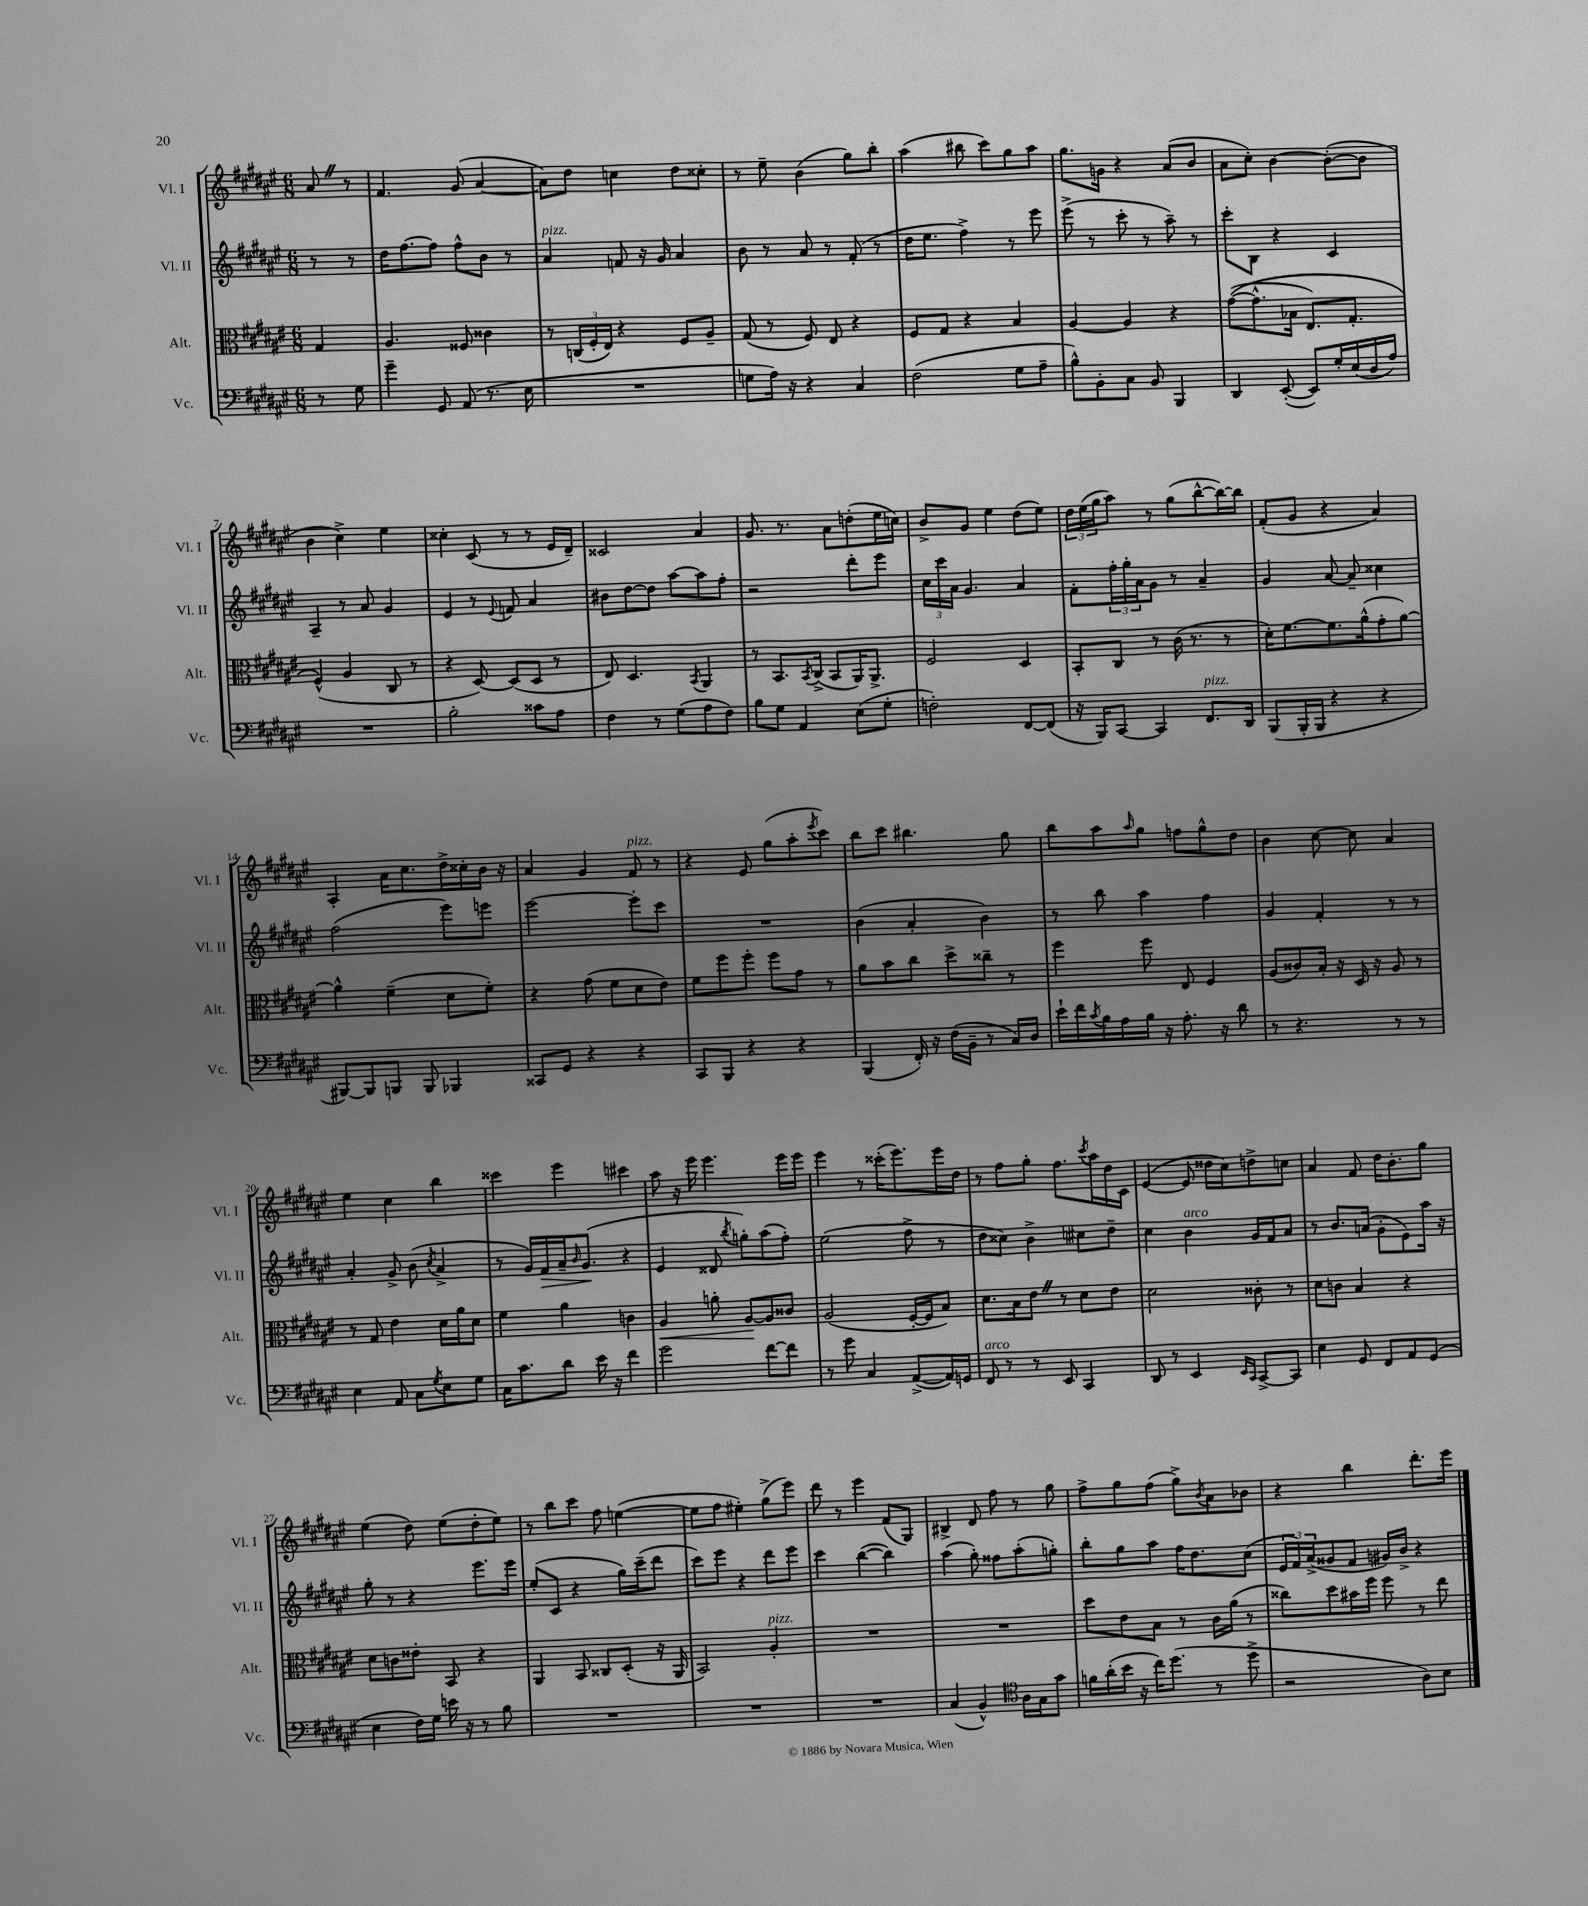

**kern	**kern	**kern	**kern
*staff4	*staff3	*staff2	*staff1
*clefF4	*clefC3	*clefG2	*clefG2
*k[f#c#g#d#a#e#]	*k[f#c#g#d#a#e#]	*k[f#c#g#d#a#e#]	*k[f#c#g#d#a#e#]
*M6/8	*M6/8	*M6/8	*M6/8
8r	4G#	8r	8a#
8G#	.	8r	8r
=	=	=	=
4g#~	4.A#	16dd#	4.f#
.	.	[8.ff#	.
8GG#	.	8ff#]	.
(8AA#	8F##	8ff#^^	(8g#
8.r	4c##	8b	[4a#
.	.	8r	.
16E#	.	.	.
=	=	=	=
2.r	8r	4a#	8a#])
.	(24C	.	8dd#
.	24F#'	.	.
.	24E#)	.	.
.	4r	8f	4cc
.	.	16r	.
.	.	16g#	.
.	8F#	4a#	8dd#
.	8A#~	.	8cc##'
=	=	=	=
8G	(8G#	8b	8r
16A#)	8r	8r	8ee#~
16r	.	.	.
4r	8F#)	8a#	(4b
.	8E#	8r	.
4C#	4r	(8f#'	8gg#)
.	.	8r	8bb'
=	=	=	=
(2F#	8F#	16dd#	(4aa#
.	.	8.ee#	.
.	8G#	.	.
.	4r	4ff#^)	8bb#
.	.	.	8ccc#)
8G#	4B	8r	8gg#
8A#~	.	8eee#	8aa#
=	=	=	=
8B^^)	[4A#	(8eee#^	8.gg#
8BB'	.	8r	.
.	.	.	16g
8C#	4A#]	8ccc#'	4r
8BB	.	8r	.
4BBB	4r	8aa#~)	(8a#
.	.	8r	8b
=	=	=	=
4DD#	&(([8g#	8ccc#'	8a#
.	8.g#^^]	8B	8cc#')
([8EE#'	.	4r	[4b
.	16B-	.	.
8EE#])	8.E#)	.	.
16G#'	.	4c#	(8b'_
(16E#	8.G#'	.	.
16D#	.	.	8b]
16A#)	.	.	.
=	=	=	=
2.r	(4F#^^&)	4A#~	4b
.	4A#	8r	4cc#^)
.	.	8a#	.
.	8C#	4g#	4ee#
.	8r	.	.
=	=	=	=
2B'	4r	4e#	4cc##'
.	[8D#)	8r	(8c#
.	.	8qqe#	.
.	(8D#]	8f	8r
8c##	8D#	4a#	8r
8A#	8r	.	16e#
.	.	.	16d#~)
=	=	=	=
4F#	8E#)	8b#	2c##
.	4.D#	[8dd#	.
8r	.	8dd#]	.
(8G#	.	[8aa#	.
.	8qBB	.	.
8A#	4AA#	8aa#]	4a#
8F#)	.	8ff#'	.
=	=	=	=
8B	8r	2r	8.g#
8G#	8.BB	.	.
.	.	.	8.r
4AA#	.	.	.
.	8qBB	.	.
.	(16C#^	.	.
.	8BB	.	8a#
(8E#	16AA#)	8ddd#'	(8dd'
.	8.AA#^	.	.
8G#'	.	8eee#	16ee#
.	.	.	16cc)
=	=	=	=
2F')	2F#	24cc#	8b^
.	.	24ccc#	.
.	.	24a#	.
.	.	4.g#	8g#
.	.	.	4ee#
[8FF#	4D#	4a#	(8dd#
(8FF#]	.	.	8ee#)
=	=	=	=
16r	8BB'	8f#'	24dd#
.	.	.	(24ee#
16BBB)	.	.	.
.	.	.	24gg#
[8CC#	8C#	24ff#'	8aa#)
.	.	24gg#'	.
.	.	24a#	.
4CC#]	8r	8g#	8r
.	(16c#	8r	(8gg#
.	8.r	.	.
8.FF#	.	4a#~	[8bb^^
.	8r	.	16bb_)
16DD#	.	.	16bb]
=	=	=	=
(8BBB	16d#')	4g#	(8f#'
.	[8.f#	.	.
16BBB'	.	.	8g#
16BBB	.	.	.
4r	8.f#]	[8a#	4r
.	.	8a#~]	.
.	(16a#^^	.	.
4r	8g#'	4cc##	4a#)
.	[8a#)	.	.
=	=	=	=
[8BBB#)	4a#^^]	(2ff#	4A#'
8BBB#]	.	.	.
8BBB	(4f#~	.	16a#
.	.	.	8.cc#
8BBB	.	.	.
4BBB-	8d#	8eee#)	16dd#^
.	.	.	16cc##'
.	8f#')	8eee	16b
.	.	.	16r
=	=	=	=
8CC##	4r	[2eee#	4a#
8GG#	.	.	.
4r	(8g#	.	4g#
.	8f#	.	.
4r	8d#	8eee#']	8f#
.	8e#)	8ccc#	8r
=	=	=	=
8CC#	8f#	2.r	4r
8BBB	8ff#	.	.
4r	8ff#'	.	8e#
.	8ff#	.	(8gg#
4r	8g#	.	8aa#'
.	.	.	8qeee#
.	8r	.	8ccc#)
=	=	=	=
(4BBB	8a#	(4b	8bb
.	8b	.	8ccc#
16FF#')	8cc#	4a#'	4.bb#
16r	.	.	.
(16F#	8dd#^	.	.
16BB~	.	.	.
8r	8cc##~	4b)	.
16C#)	8r	.	8gg#
16D#	.	.	.
=	=	=	=
16e#`	4ff#	8r	8bb
16f#	.	.	.
8qc#	.	.	.
16B	.	8bb	8aa#
16A#	.	.	.
.	.	.	16qqaa#
16B	8ff#	4aa#	8gg#
16r	.	.	.
8.A#'	8E#	.	8ff
.	4F#	4ff#	8gg#^^
16r	.	.	.
8d#	.	.	8dd#
=	=	=	=
8r	(8A#	4g#	4b
4.r	8c##)	.	.
.	16B'	4f#'	[8cc#
.	16r	.	.
.	16D#	.	8cc#]
.	16r	.	.
8r	8A#	8r	4a#
8r	8r	8r	.
=	=	=	=
4E#	8r	4a#'	4ee#
.	8G#	.	.
8AA#	4e#	8g#^	4cc#
8C#	.	(8b	.
8qG#	.	8qcc#	.
8E#	16d#	4a#^	4bb
.	16a#	.	.
8G#	8d#	.	.
=	=	=	=
16C#	4f#	8r	4ccc##
8.c#	.	.	.
.	.	16g#)	.
.	.	16f#	.
8d#	4a#	16a#~	4eee#
.	.	16qqb	.
.	.	(8.g#	.
16e#	.	.	.
16r	.	.	.
4f#	4c	4r	4ccc#
=	=	=	=
2g#	4A#	4e#	8aa#
.	.	.	16r
.	.	.	16eee#
.	8a'	8d##	4.eee#
.	.	8qbb	.
.	[8A#	8gg')	.
[8f#	8A#]	(8aa#	.
8f#]	8c##	8ff#')	16eee#
.	.	.	16eee#
=	=	=	=
8r	(2A#	(2ee#	4eee#
8g#	.	.	.
4C#	.	.	8r
.	.	.	(16ccc##'
.	.	.	8.eee#)
([8AA#^	[16F#'	8ff#^	.
.	16F#]	.	.
16AA#])	8B)	8r	16eee#
16GG	.	.	16dd#
=	=	=	=
8FF#	8.d#	8dd#	8r
8r	.	8cc##)	8ff#
.	16B	.	.
8r	8e#	4b^	8gg#'
8EE#	8r	.	8.ff#
4CC#	8d#	8cc#	.
.	.	.	8qccc#
.	.	.	16aa#
.	8e#	8dd#~	16dd#
.	.	.	16c#
=	=	=	=
8DD#	2d#	4cc#	([4e#
8r	.	.	.
4EE#	.	4b	8e#]
.	.	.	16dd##
.	.	.	16cc#)
16qqEE#	.	.	.
16qqCC#	.	.	.
[8CC#^	8c##'	16g#	8dd^
.	.	16f#	.
8CC#]	8r	8a#	8cc
=	=	=	=
4E#	8d#	8r	4a#
.	8c	8.b	.
8GG#	4B	.	8f#
.	.	(16a	.
8FF#	.	8g#'	16dd#
.	.	.	8.b'
8AA#	4r	8e#)	.
(8GG#	.	16aa#	8gg#
.	.	16r	.
=	=	=	=
4E#	8d#	8gg#'	(4ee#
.	8c	8r	.
16F#)	8e##'	4r	8dd#)
16G#	.	.	.
16e	8BB	.	(8ee#
16r	.	.	.
8r	4r	8.eee#	8dd#'
8B	.	.	8ee#)
.	.	16eee#	.
=	=	=	=
2.r	4AA#	(8ee#'	8r
.	.	8c#	8bb
.	8BB	4r	8ccc#
.	8C##	.	8ff#
.	(8D#'	16gg#)	([4ee
.	.	(16ccc#~	.
.	16r	8ddd#	.
.	16AA#	.	.
=	=	=	=
2.r	2BB)	8ccc#)	8ee]
.	.	8eee#	8ff#
.	.	4r	4ee#')
.	4A#'	8ddd#	(8gg#^
.	.	8eee#	8eee#)
=	=	=	=
2.r	2.r	4ccc#	8ddd#
.	.	.	8r
.	.	([4bb	4eee#
.	.	4bb])	(8f#
.	.	.	8G#)
=	=	=	=
(4C#	2.r	(4aa#	4B#^
4BB^^)	.	8gg#')	8d#
.	.	8ff##	8ff#
*clefC4	*	*	*
16A#	.	(8aa#'	8r
16G#	.	.	.
8g#	.	8gg')	8gg#
=	=	=	=
16f	8dd#	8bb'	8ff#^
(16a#'	.	.	.
16b	8e#	8gg#	8gg#
16r	.	.	.
16cc#)	8B	8aa#	(8ff#
(8.dd#	.	.	.
.	8r	16ff#	8gg#^)
.	.	8.dd#	.
.	.	.	8qb
8r	16c#	.	8a#
.	(16a#	.	.
8dd#^	8r	(8cc#	8b-
=	=	=	=
2r	8cc##)	24e#	4r
.	.	24f#)	.
.	.	(24a#^	.
.	8dd#	8g##	.
.	16b#	8f#	4bb
.	16ff#	.	.
.	8ff#	16g#)	.
.	.	16b^	.
8A#)	8r	4r	8.ddd#'
8B	8ee#	.	.
.	.	.	16eee#
==	==	==	==
*-	*-	*-	*-
